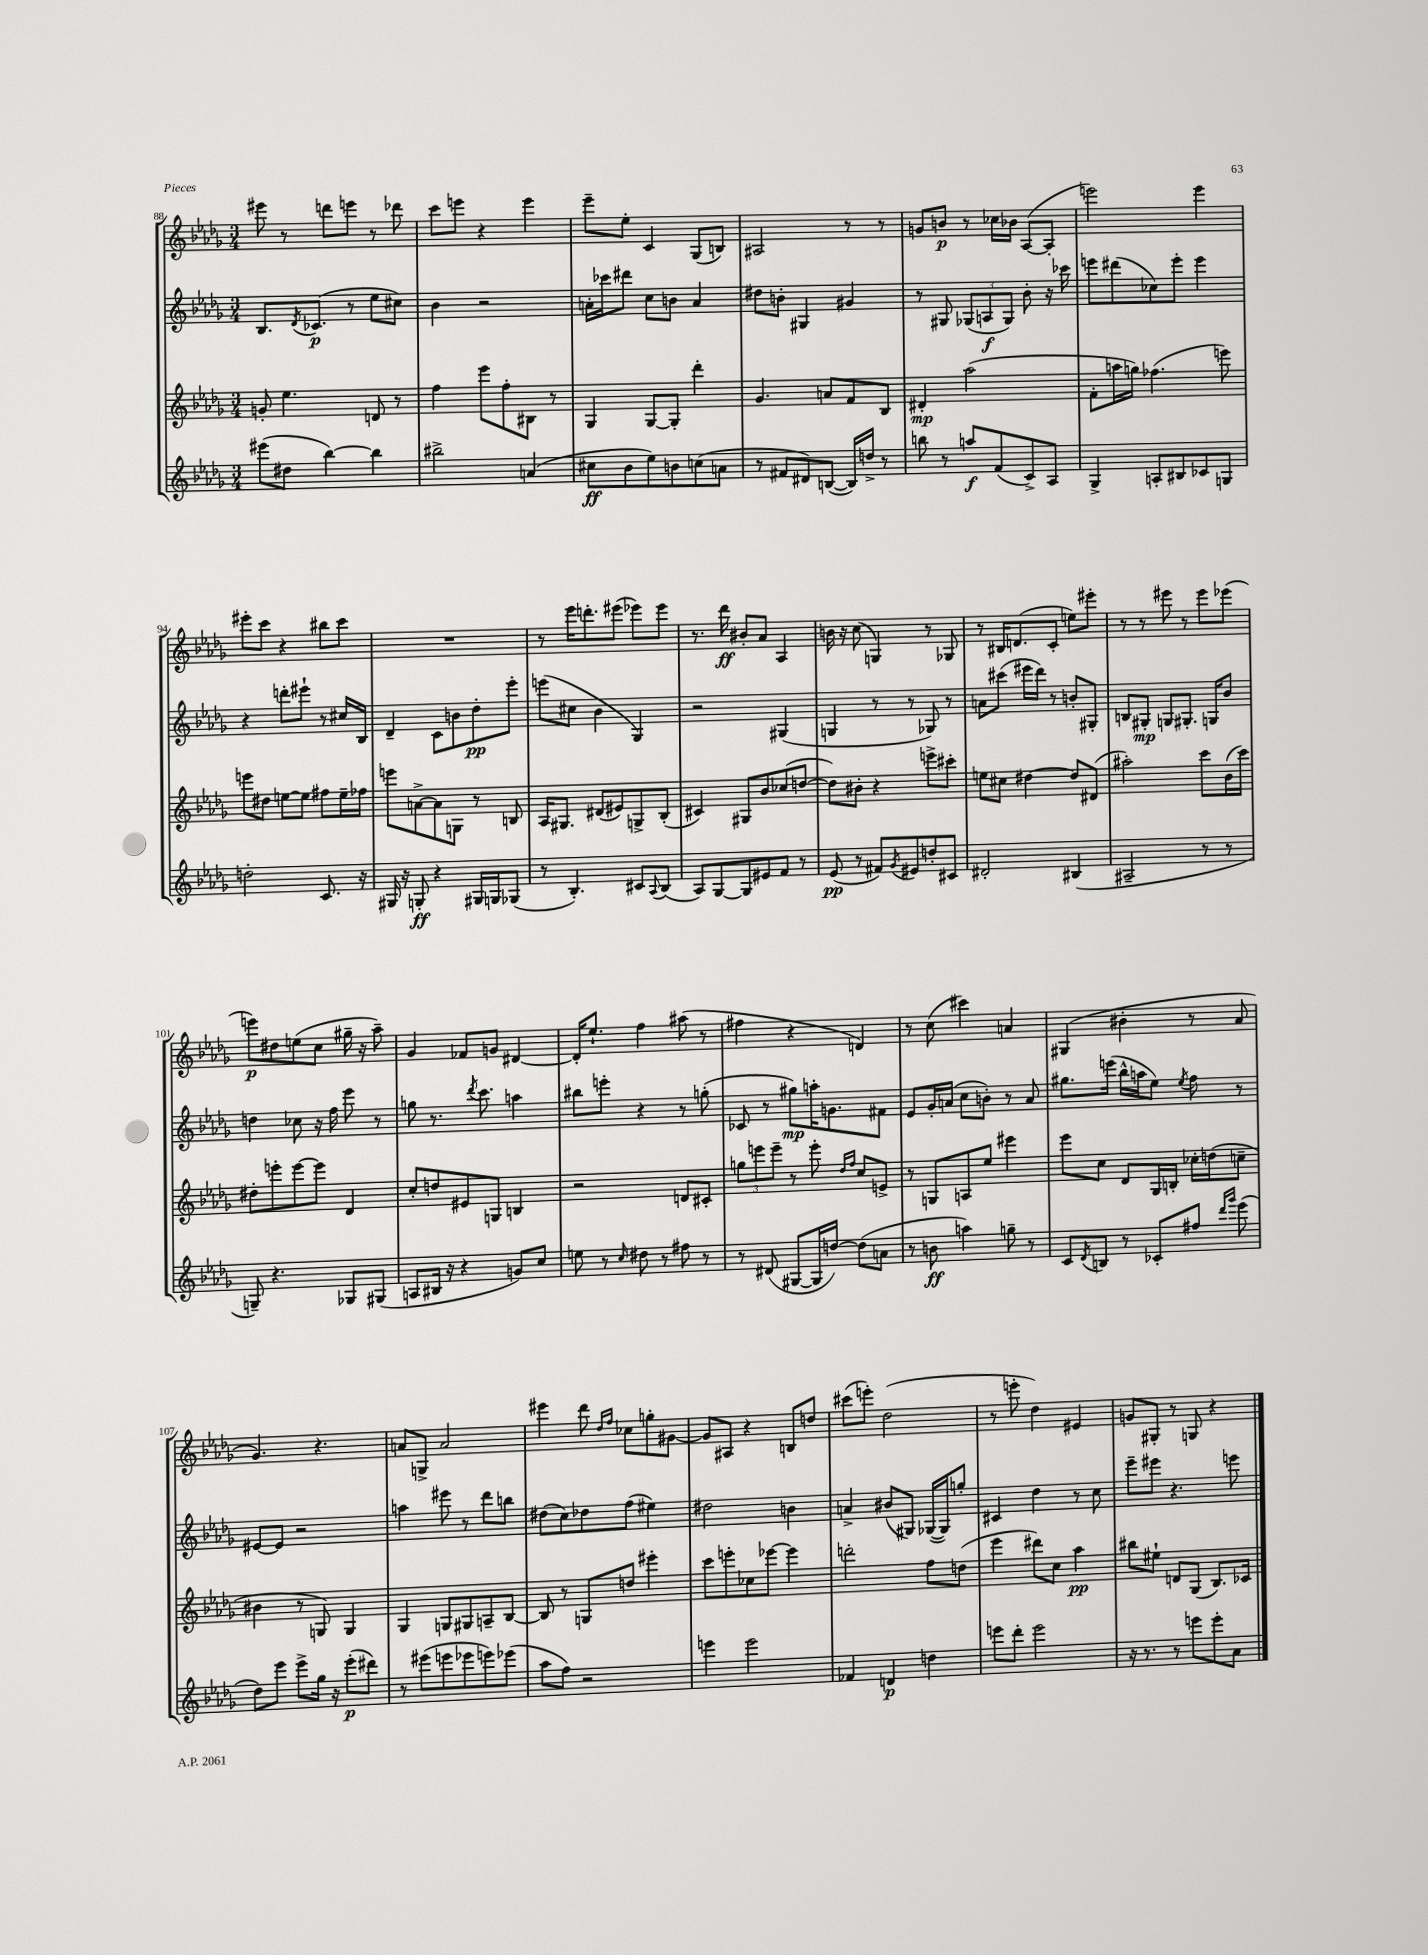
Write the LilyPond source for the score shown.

<<
\new StaffGroup <<
\new Staff = "s0" {
    \clef treble \key des \major \numericTimeSignature \time 3/4
    eis'''8 r8 d'''8 e'''8 r8 des'''8 |
    c'''8 e'''8 r4 e'''4 |
    ees'''8-- ees''8-. c'4 ges8( b8) |
    ais2 r8 r8 |
    g'8 b'8\p r8 ces''16 bes'16 aes8~( aes8-. |
    e'''2) e'''4 |
    eis'''8-. c'''8 r4 bis''8 c'''8 |
    R2. |
    r8 ees'''16 d'''8.-. eis'''8( ees'''8) ees'''8 |
    r8. des'''16\ff bis'8-. aes'8 aes4 |
    b'16 r16 c''8( g4) r8 ges8 |
    r8 bis16 d'8.( c'8-. e''8) eis'''8-. |
    r8 r8 eis'''8 r8 eis'''8 ees'''8( |
    e'''8\p) dis''8 e''8( c''8 gis''16-- r16 aes''8--) |
    ges'4 fes'8 g'8 dis'4~ |
    dis'16-. ees''8.-! f''4 ais''8( r8 |
    fis''4 r4 d'4) |
    r8 c''8( cis'''4) a'4 |
    gis4( bis'4-. r8 aes'8 |
    ges'4.) r4. |
    a'8 g8-> a'2 |
    eis'''4 des'''8 \grace { des''16 f''16 } ces''8 g''8-. gis'8~ |
    gis'8 ais8 r4 b8 d''8 |
    cis'''8( e'''8-.) des''2( |
    r8 e'''8-. des''4) eis'4 |
    g'8 gis8-. r8 g8 r4 \bar "|." |
}
\new Staff = "s1" {
    \clef treble \key des \major \numericTimeSignature \time 3/4
    bes8. \acciaccatura { des'8 } ces'8.\p( r8 ees''8 cis''8) |
    bes'4 r2 |
    a'16-. ces'''16 dis'''8 c''8 b'8 a'4 |
    dis''8 b'8-. gis4 gis'4 |
    r8 gis8 \tuplet 3/2 { ges8( a8\f ges8) } bes'8-. r16 ces'''16 |
    e'''8 dis'''8( ces''8) e'''8-. e'''4 |
    r4 d'''8-. eis'''8-! r8 cis''16 bes16 |
    des'4-- c'8 b'8 des''8-.\pp ees'''8-. |
    e'''8( cis''8 bes'4 ges4) |
    r2 gis4( |
    g4 r8 r8 ges8) r8 |
    a'8 cis'''8( eis'''16 des'''16) r8 b'8-. gis8-. |
    b8 gis8-.\mp g8 gis8.-. g16 bes'8 |
    d''4 ces''8 r16 f''16 ees'''8 r8 |
    g''8 r8. \acciaccatura { des'''8 } c'''8. a''4 |
    bis''8 e'''8-. r4 r8 g''8-.( |
    ces'8 r8 gis''8\mp) a''16-. g'8. fis'8 |
    ees'8 ges'16-. a'16( c''8 b'8-.) r8 a'8 |
    gis''8. e'''16( bes''16-^ a''16 ees''8) \acciaccatura { ees''8 } f''8 r8 |
    eis'8~ eis'8 r2 |
    a''4 eis'''8 r8 des'''8 b''8 |
    dis''8( c''8) des''8 f''8( eis''4) |
    dis''2 b'4 |
    a'4-> bis'8( gis8) ges16~( ges16) g''8-. |
    cis'4 des''4 r8 c''8 |
    ees'''8-- eis'''8 r4. e'''8 \bar "|." |
}
\new Staff = "s2" {
    \clef treble \key des \major \numericTimeSignature \time 3/4
    g'8-. ees''4. d'8 r8 |
    f''4 ees'''8 f''8-. bis8 r8 |
    ges4 ges8~ ges8-. des'''4-. |
    ges'4. a'8 f'8 bes8 |
    dis'4-.\mp aes''2( |
    f'8-. a''16 g''16) fes''4.( e'''8) |
    e'''8 dis''8 e''8~ e''8 fis''8 e''16-- fes''16 |
    e'''8 a'8~-> a'8 g8 r8 b8 |
    aes16 gis8. dis'8( eis'8) g8-> bes8-.( |
    cis'4) gis8 bes'8 ces''8( d''8~ |
    d''8) bis'8-. r4 e'''8-> cis'''8-. |
    e''8 cis''8 dis''4~ dis''8 dis'8( |
    ais''2-.) c'''8 bes'16( c'''16) |
    dis''8-. e'''8-. e'''8~ e'''8 des'4 |
    c''8-. d''8 eis'8 g8 b4 |
    r2 d'8 cis'8-. |
    \tuplet 3/2 { g''8 e'''8 e'''8-- } r8 e'''8-. \grace { des''16 f''16 } c''8 e'8-> |
    r8 g8 a8 ees''8 eis'''4 |
    ees'''8 c''8 des'8 ges16 b16-. ces''16-. d''16( c''8-- |
    bis'4 r8 g8) g4 |
    ges4 g8 gis8 a8-- bes8~ |
    bes8 r8 g8 d''8 eis'''4-. |
    c'''8 e'''8-. ces''8 ees'''8~ ees'''4 |
    d'''2-. f''8 d''8( |
    ees'''4 dis'''8) c''8 aes''4\pp |
    bis''8 eis''8-! d'8 ges8( bes8.) ces'16 \bar "|." |
}
\new Staff = "s3" {
    \clef treble \key des \major \numericTimeSignature \time 3/4
    eis'''8( dis''8 bes''4~) bes''4 |
    bis''2-> a'4( |
    cis''8\ff bes'8 ees''8) b'8 c''8( a'8 |
    r8 fis'8 dis'8) b8~( b16) d''16-> r8 |
    b''8 r8 a''8\f f'8( c'8->) aes8 |
    ges4-> a8-. bis8 ces'8 g8 |
    d''2-. c'8. r16 |
    gis16 r16 g8-.\ff r4 gis16 g16 ges8( |
    r8 bes4.-.) cis'8 \appoggiatura { aes8 } bes8( |
    aes8) ges8~ ges8 eis'8 f'8 r8 |
    ees'8\pp( r8 fis'8) \acciaccatura { ges'8 } eis'8 d''8-. cis'8 |
    dis'2-. bis4( |
    ais2-- r8 r8 |
    g8--) r4. ges8 gis8( |
    a8 bis16 r16 r4 g'8) c''8 |
    e''8 r8 \grace { c''16 } dis''8 r8 fis''8 r8 |
    r8 dis'8( gis8~ gis16 d''16~) d''8( a'8 |
    r8 b'8\ff a''4) g''8-- r8 |
    c'8 \acciaccatura { des'8 } b8 r8 ces'8-. fis''8 \grace { des'''16 ges'''16 } ees'''8( |
    des''8) ees'''8 ees'''8-> ges''16 r16 ees'''8-.\p( dis'''8) |
    r8 eis'''8( e'''8 ees'''8 e'''8) ees'''8( |
    aes''8 f''8) r2 |
    e'''4 e'''2 |
    fes'4 d'4\p d''4 |
    e'''8 des'''8-. e'''2 |
    r16 r8. r8 e'''8 e'''8-. aes'8 \bar "|." |
}
>>
>>
\layout { \context { \Score currentBarNumber = #88 } }
